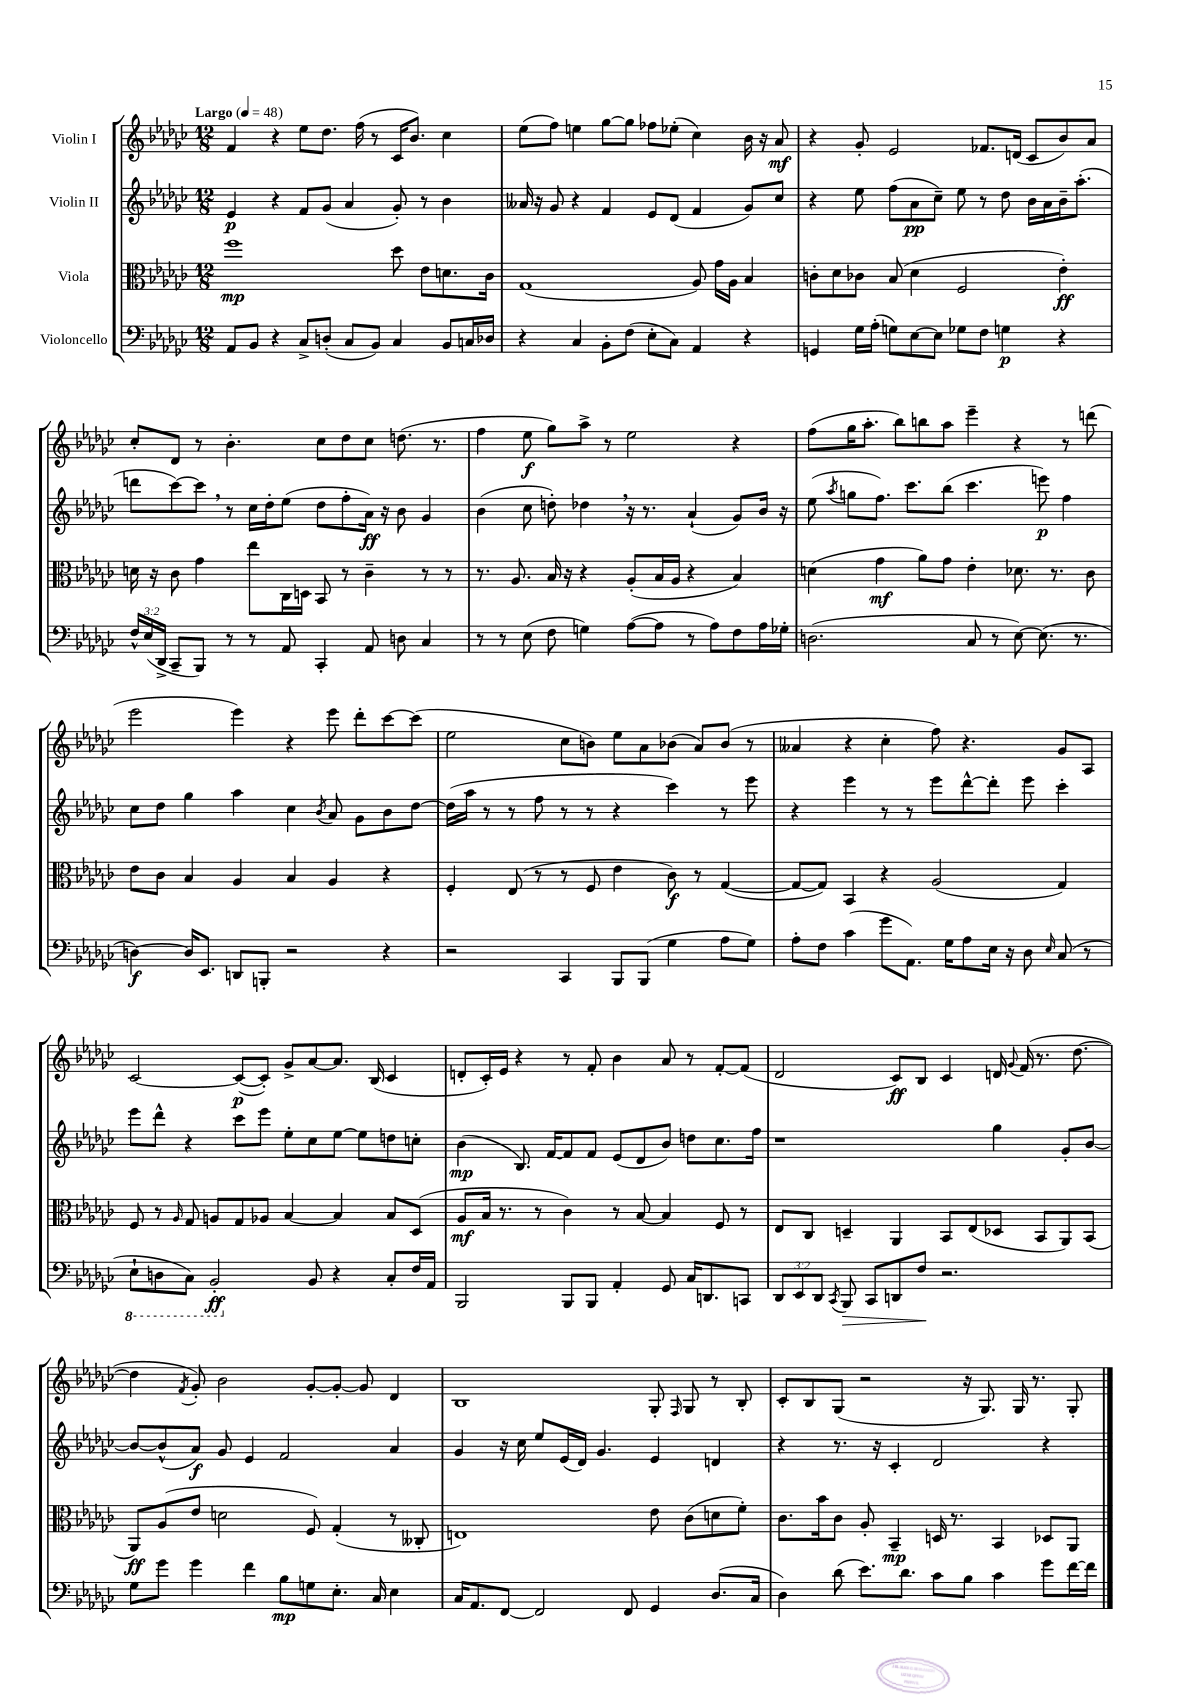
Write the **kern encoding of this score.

**kern	**dynam	**kern	**dynam	**kern	**dynam	**kern	**dynam
*part4	*part4	*part3	*part3	*part2	*part2	*part1	*part1
*staff4	*staff4	*staff3	*staff3	*staff2	*staff2	*staff1	*staff1
*I"Violoncello	*	*I"Viola	*	*I"Violin II	*	*I"Violin I	*
*clefF4	*	*clefC3	*	*clefG2	*	*clefG2	*
*k[b-e-a-d-g-c-]	*	*k[b-e-a-d-g-c-]	*	*k[b-e-a-d-g-c-]	*	*k[b-e-a-d-g-c-]	*
*M12/8	*	*M12/8	*	*M12/8	*	*M12/8	*
*MM48	*	*MM48	*	*MM48	*	*MM48	*
=1	=1	=1	=1	=1	=1	=1	=1
!	!	!	!	!	!	!LO:TX:a:B:t=Largo	!
8AA-/L	.	1ff	mp	4e-/	p	4f/	.
8BB-/J	.	.	.	.	.	.	.
4r	.	.	.	4r	.	4r	.
8C-^/L	.	.	.	8f/L	.	8ee-\L	.
(8Dn'/J	.	.	.	(8g-/J	.	8.dd-\J	.
8C-/L	.	.	.	4a-/	.	.	.
.	.	.	.	.	.	(16ff\	.
8BB-/J)	.	.	.	.	.	8r	.
4C-/	.	8dd-\	.	8g-'/)	.	16c-/KL	.
.	.	.	.	.	.	8.b-/J)	.
.	.	8e-\L	.	8r	.	.	.
8BB-/L	.	8.dn\	.	4b-\	.	4cc-\	.
16Cn/L	.	.	.	.	.	.	.
16D-X/JJ	.	16c-\Jk	.	.	.	.	.
=2	=2	=2	=2	=2	=2	=2	=2
4r	.	(1G-	.	16a--X/	.	(8ee-\L	.
.	.	.	.	16r	.	.	.
.	.	.	.	8g-/	.	8ff\J)	.
4C-/	.	.	.	4r	.	4een\	.
8BB-'\L	.	.	.	4f/	.	[8gg-\L	.
(8F\J	.	.	.	.	.	8gg-\J]	.
8E-'\L	.	.	.	8e-/L	.	8ff-X\L	.
8C-\J)	.	.	.	(8d-/J	.	(8ee-X'\J	.
4AA-/	.	8A-/)	.	4f/	.	4cc-\)	.
.	.	16g-\LL	.	.	.	.	.
.	.	16A-\JJ	.	.	.	.	.
4r	.	4B-/	.	8g-/L)	.	16b-\	.
.	.	.	.	.	.	16r	.
.	.	.	.	8cc-/J	.	8a-/	mf
=3	=3	=3	=3	=3	=3	=3	=3
4GGn/	.	8cn'\L	.	4r	.	4r	.
.	.	8d-\	.	.	.	.	.
16G-\LL	.	8c-X\J	.	8ee-\	.	8g-'/	.
(16A-'\JJ	.	.	.	.	.	.	.
8Gn\L)	.	(8B-/	.	(8ff\L	.	2e-/	.
[8E-\	.	4d-\	.	8a-\	pp	.	.
8E-\J]	.	.	.	8cc-~\J)	.	.	.
8G-X\L	.	2F/	.	8ee-\	.	.	.
8F\J	.	.	.	8r	.	8.f-X/L	.
4Gn\	p	.	.	8dd-\	.	.	.
.	.	.	.	.	.	(16dn/Jk	.
.	.	.	.	16b-\LL	.	8c-/L	.
.	.	.	.	16a-\	.	.	.
4r	.	4e-'\)	ff	16b-~\J	.	8b-/)	.
.	.	.	.	(8.aa-'\J	.	.	.
.	.	.	.	.	.	8a-/J	.
!!LO:LB:g=z
=4	=4	=4	=4	=4	=4	=4	=4
24F^^/LL	.	16dn\	.	8dddn\L	.	8cc-'/L	.
(24E-/	.	.	.	.	.	.	.
.	.	16r	.	.	.	.	.
24DD-^/JJ	.	.	.	.	.	.	.
8CC-~/L	.	8c-\	.	[8ccc-\)	.	8d-/J	.
8BBB-/J)	.	4g-\	.	8ccc-,\J]	.	8r	.
8r	.	.	.	8r	.	4.b-'\	.
8r	.	8ee-\L	.	16cc-\LL	.	.	.
.	.	.	.	16dd-'\J	.	.	.
8AA-/	.	16C-\L	.	(8ee-\J	.	.	.
.	.	16Dn\JJ	.	.	.	.	.
4CC-'/	.	8BB-/	.	8dd-\L	.	8cc-\L	.
.	.	8r	.	8ff'\	.	8dd-\	.
8AA-/	.	4c-~\	.	16a-\Jk)	ff	8cc-\J	.
.	.	.	.	16r	.	.	.
8Dn\	.	.	.	8b-\	.	(8.ddn\	.
4C-/	.	8r	.	4g-/	.	.	.
.	.	.	.	.	.	8.r	.
.	.	8r	.	.	.	.	.
=5	=5	=5	=5	=5	=5	=5	=5
8r	.	8.r	.	(4b-\	.	4ff\	.
8r	.	.	.	.	.	.	.
.	.	8.A-/	.	.	.	.	.
(8E-\	.	.	.	8cc-\	.	8ee-\	f
8F\	.	16B-/	.	8ddn'\)	.	8gg-\L)	.
.	.	16r	.	.	.	.	.
4Gn\)	.	4r	.	4dd-X,\	.	8aa-^\J	.
.	.	.	.	.	.	8r	.
([8A-\L	.	(8A-'/L	.	16r	.	2ee-\	.
.	.	.	.	8.r	.	.	.
8A-\J]	.	16B-/L	.	.	.	.	.
.	.	16A-/JJ	.	.	.	.	.
8r	.	4r	.	(4a-`/	.	.	.
8A-\L)	.	.	.	.	.	.	.
8F\	.	4B-/)	.	8g-/L)	.	4r	.
16A-\L	.	.	.	16b-/Jk	.	.	.
16G-X'\JJ	.	.	.	16r	.	.	.
=6	=6	=6	=6	=6	=6	=6	=6
(2.Dn\	.	(4dn\	.	(8ee-\	.	(8ff\L	.
.	.	.	.	8qaa-/	.	.	.
.	.	.	.	8ggn\L	.	16gg-\K	.
.	.	.	.	.	.	8.aa-'\J	.
.	.	4g-\	mf	8.ff\J)	.	.	.
.	.	.	.	.	.	8bb-\L)	.
.	.	.	.	8.ccc-\L	.	.	.
.	.	8a-\L)	.	.	.	8bbn\	.
.	.	8g-\J	.	(8bb-\J	.	8aa-\J	.
8C-/	.	4e-'\	.	4.ccc-\	.	4eee-~\	.
8r	.	.	.	.	.	.	.
[8E-\)	.	8.d-X\	.	.	.	4r	.
(8.E-\]	.	.	.	8eeen\)	p	.	.
.	.	8.r	.	.	.	.	.
.	.	.	.	4ff\	.	8r	.
8.r	.	.	.	.	.	.	.
.	.	8c-\	.	.	.	(8dddn\	.
!!LO:LB:g=z
=7	=7	=7	=7	=7	=7	=7	=7
[4Dn\)	f	8e-\L	.	8cc-\L	.	2eee-\	.
.	.	8c-\J	.	8dd-\J	.	.	.
16D/KL]	.	4B-/	.	4gg-\	.	.	.
8.EE-/J	.	.	.	.	.	.	.
8DDn/L	.	4A-/	.	4aa-\	.	4eee-\)	.
8BBBn'/J	.	.	.	.	.	.	.
2r	.	4B-/	.	4cc-\	.	4r	.
.	.	.	.	8qb-/	.	.	.
.	.	4A-/	.	8a-/	.	8eee-\	.
.	.	.	.	8g-\L	.	8ddd-'\L	.
4r	.	4r	.	8b-\	.	[8ccc-\	.
.	.	.	.	[8dd-\J	.	(8ccc-\J]	.
=8	=8	=8	=8	=8	=8	=8	=8
2r	.	4F'/	.	(16dd-\LL]	.	2ee-\	.
.	.	.	.	16aa-\JJ	.	.	.
.	.	.	.	8r	.	.	.
.	.	(8E-/	.	8r	.	.	.
.	.	8r	.	8ff\	.	.	.
4CC-/	.	8r	.	8r	.	8cc-\L	.
.	.	8F/	.	8r	.	8bn\J)	.
8BBB-/L	.	4e-\	.	4r	.	8ee-\L	.
(8BBB-/J	.	.	.	.	.	8a-\	.
4G-\	.	8c-\)	f	4ccc-\)	.	(8b-X\J	.
.	.	8r	.	.	.	8a-/L)	.
8A-\L	.	([4G-/	.	8r	.	(8b-/J	.
8G-\J)	.	.	.	8eee-\	.	8r	.
=9	=9	=9	=9	=9	=9	=9	=9
8A-'\L	.	8G-/L_	.	4r	.	4a--X/	.
8F\J	.	8G-/J])	.	.	.	.	.
(4c-\	.	4BB-/	.	4eee-\	.	4r	.
8g-\L	.	4r	.	8r	.	4cc-'\	.
8.AA-\J)	.	.	.	8r	.	.	.
.	.	(2A-/	.	8eee-\L	.	8ff\)	.
16G-\KL	.	.	.	.	.	.	.
8A-\	.	.	.	[8ddd-^^\	.	4.r	.
16E-\Jk	.	.	.	8ddd-'\J]	.	.	.
16r	.	.	.	.	.	.	.
8D-\	.	.	.	8eee-\	.	.	.
16qqE-/	.	.	.	.	.	.	.
(8C-/	.	4G-/)	.	4ccc-'\	.	8g-/L	.
8r	.	.	.	.	.	8A-/J	.
!!LO:LB:g=z
=10	=10	=10	=10	=10	=10	=10	=10
*8ba	*	*	*	*	*	*	*
8EE-`\L	.	8F/	.	8eee-\L	.	[2c-/	.
8DDn\	.	8r	.	8ddd-^^\J	.	.	.
.	.	16qqA-/	.	.	.	.	.
8CC-\J)	.	8G-/	.	4r	.	.	.
2BBB-'/	ff	8An/L	.	.	.	.	.
.	.	8G-/	.	8ccc-\L	.	(8c-/L_	p
.	.	8A-X/J	.	8eee-\J	.	8c-'/J])	.
.	.	[4B-/	.	8ee-'\L	.	8g-^/L	.
*X8ba	*	*	*	*	*	*	*
8BB-/	.	.	.	8cc-\	.	[8a-/	.
4r	.	4B-/]	.	[8ee-\J	.	8.a-/J]	.
.	.	.	.	8ee-\L]	.	.	.
.	.	.	.	.	.	(16B-/	.
8C-'/L	.	8B-/L	.	8ddn\	.	4c-/	.
16F/L	.	(8D-/J	.	8ccn'\J	.	.	.
16AA-/JJ	.	.	.	.	.	.	.
=11	=11	=11	=11	=11	=11	=11	=11
2BBB-/	.	8A-/L	mf	(4b-\	mp	8dn'/L	.
.	.	16B-/Jk	.	.	.	16c-'/L)	.
.	.	8.r	.	.	.	16e-/JJ	.
.	.	.	.	8.B-/)	.	4r	.
.	.	8r	.	.	.	.	.
.	.	.	.	[16f/KL	.	.	.
8BBB-/L	.	4c-\)	.	8f/]	.	8r	.
8BBB-/J	.	.	.	8f/J	.	8f'/	.
4AA-'/	.	8r	.	(8e-/L	.	4b-\	.
.	.	[8B-/	.	8d-/	.	.	.
8GG-/	.	4B-/]	.	8b-/J)	.	8a-/	.
16C-/KL	.	.	.	8ddn\L	.	8r	.
8.DDn/	.	.	.	.	.	.	.
.	.	8F/	.	8.cc-\	.	[8f'/L	.
8CCn/J	.	8r	.	.	.	(8f/J]	.
.	.	.	.	16ff\Jk	.	.	.
=12	=12	=12	=12	=12	=12	=12	=12
12DD-/L	.	8E-/L	.	1r	.	2d-/	.
12EE-/	.	.	.	.	.	.	.
.	.	8C-/J	.	.	.	.	.
12DD-/J	.	.	.	.	.	.	.
8qCC-/	.	.	.	.	.	.	.
!	!LO:HP:b	!	!	!	!	!	!
8BBB-/	>	4Dn~/	.	.	.	.	.
8CC-/L	.	.	.	.	.	.	.
8DDn/	.	4AA-/	.	.	.	8c-/L)	ff
8F/J	.	.	.	.	.	8B-/J	.
2.r	]	8BB-/L	.	.	.	4c-/	.
.	.	(8E-/	.	.	.	.	.
.	.	8D-X/J	.	4gg-\	.	16dn/	.
.	.	.	.	.	.	8qqg-/	.
.	.	.	.	.	.	(16f/	.
.	.	8BB-/L	.	.	.	8.r	.
.	.	8AA-/)	.	8g-'/L	.	.	.
.	.	.	.	.	.	[8.dd-\	.
.	.	(8BB-/J	.	[8b-/J	.	.	.
!!LO:LB:g=z
=13	=13	=13	=13	=13	=13	=13	=13
8G-\L	.	8AA-/L)	ff	8b-/L_	.	4dd-\]	.
8g-\J	.	(8A-/	.	(8b-^^/]	.	.	.
.	.	.	.	.	.	8qf/	.
4g-\	.	8e-/J	.	8a-/J)	f	8g-'/)	.
.	.	2dn\	.	8g-/	.	2b-\	.
4f\	.	.	.	4e-/	.	.	.
8B-\L	mp	.	.	2f/	.	.	.
8Gn\	.	8F/)	.	.	.	[8g-'/L	.
8.E-'\J	.	(4G-'/	.	.	.	8g-'/J_	.
.	.	.	.	.	.	8g-/]	.
16C-/	.	.	.	.	.	.	.
4E-\	.	8r	.	4a-/	.	4d-/	.
.	.	8C--X'/	.	.	.	.	.
=14	=14	=14	=14	=14	=14	=14	=14
16C-/KL	.	1En)	.	4g-/	.	1B-	.
8.AA-/	.	.	.	.	.	.	.
[8FF/J	.	.	.	16r	.	.	.
.	.	.	.	16cc-\	.	.	.
2FF/]	.	.	.	8ee-/L	.	.	.
.	.	.	.	(16e-/L	.	.	.
.	.	.	.	16d-/JJ)	.	.	.
.	.	.	.	4.g-/	.	.	.
8FF/	.	.	.	.	.	.	.
4GG-/	.	8e-\	.	4e-/	.	8G-'/	.
.	.	.	.	.	.	16qqF/	.
.	.	(8c-\L	.	.	.	8G-/	.
(8.D-/L	.	8dn\	.	4dn/	.	8r	.
.	.	8f'\J)	.	.	.	8B-'/	.
16C-/Jk	.	.	.	.	.	.	.
=15	=15	=15	=15	=15	=15	=15	=15
4D-\)	.	8.c-\L	.	4r	.	8c-'/L	.
.	.	.	.	.	.	8B-/	.
.	.	16b-\k	.	.	.	.	.
(8d-\	.	8c-\J	.	8.r	.	(8G-/J	.
8.e-\L)	.	8A-'/	.	.	.	2r	.
.	.	.	.	16r	.	.	.
.	.	4BB-~/	mp	4c-'/	.	.	.
8.d-\J	.	.	.	.	.	.	.
8c-\L	.	16Dn/	.	2d-/	.	.	.
.	.	8.r	.	.	.	.	.
8B-\J	.	.	.	.	.	16r	.
.	.	.	.	.	.	8.G-/)	.
4c-\	.	4BB-/	.	.	.	.	.
.	.	.	.	.	.	16G-/	.
.	.	.	.	.	.	8.r	.
8g-\L	.	8D-X/L	.	4r	.	.	.
[16f\L	.	8AA-/J	.	.	.	8G-'/	.
16f\JJ]	.	.	.	.	.	.	.
==	==	==	==	==	==	==	==
*-	*-	*-	*-	*-	*-	*-	*-
